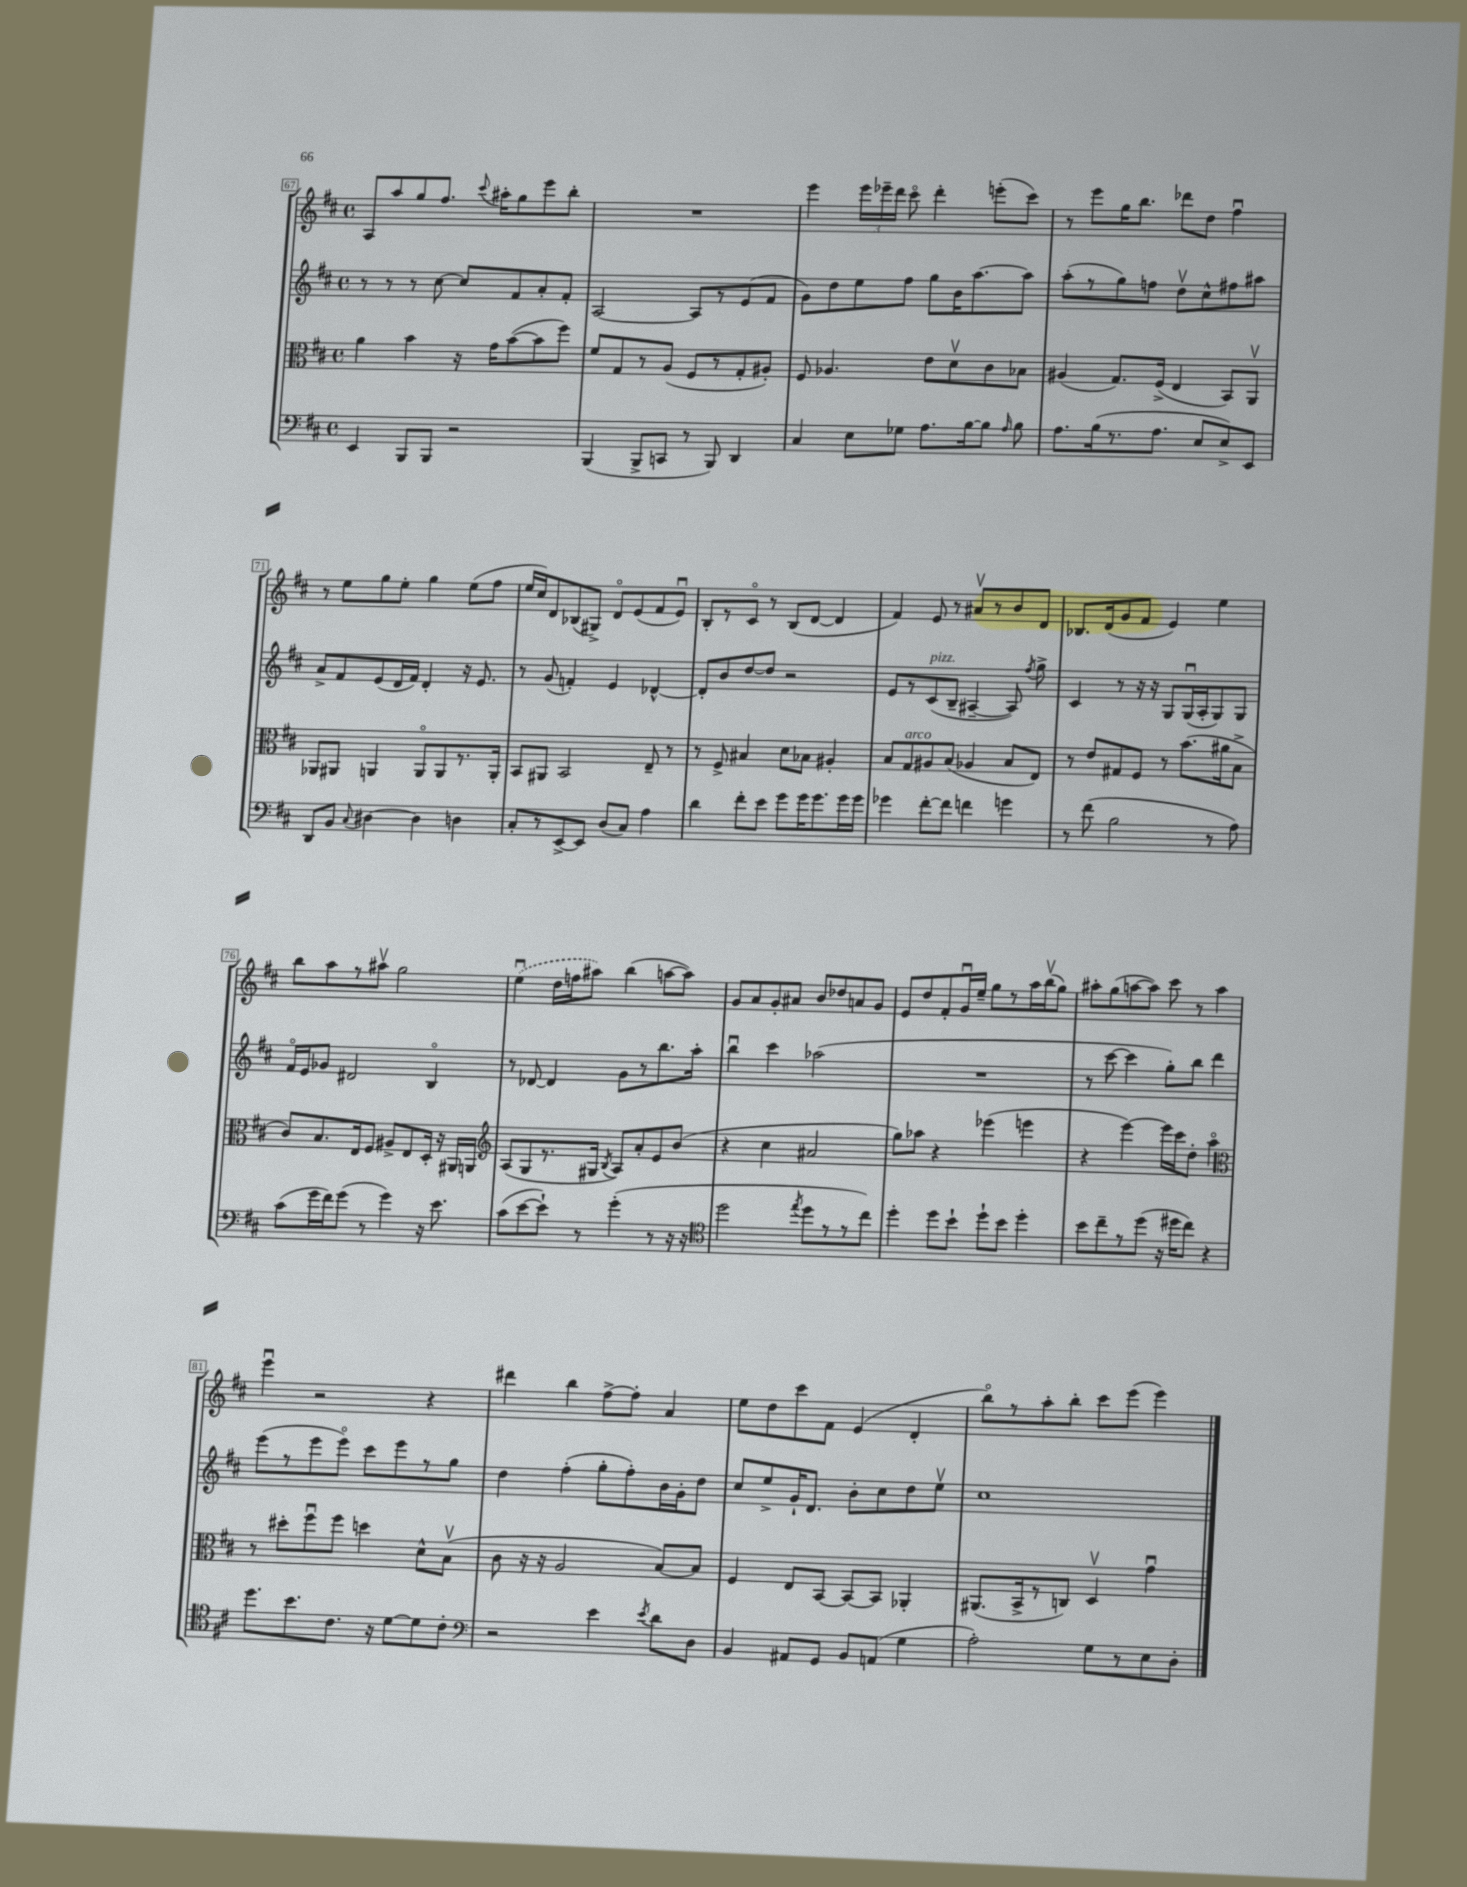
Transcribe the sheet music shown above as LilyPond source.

<<
\new StaffGroup <<
\new Staff = "s0" {
    \clef treble \key d \major \defaultTimeSignature \time 4/4
    \autoBeamOff a8[ a''8 g''8 fis''8.] \appoggiatura { cis'''8 } ais''16[-. g''8 e'''8 b''8]-. |
    R1 |
    e'''4 \tuplet 3/2 { e'''16[ ees'''16-- d'''16] } cis'''8\flageolet d'''4-. e'''8[-.( cis'''8]) |
    r8 e'''8[ g''16 b''8.] des'''8[ d''8] fis''4\downbow |
    r8 e''8[ g''8 e''8]-. g''4 e''8[( fis''8] |
    e''16[ cis''16) d'8 bes8( gis8]->) d'8[\flageolet e'8( fis'8 e'8]\downbow) |
    b8[-. r8 cis'8]\flageolet r8 b8[( d'8]~ d'4 |
    fis'4) e'8 r8 ais'8[\upbow r8 b'8 d'8] |
    bes8.[ d'16( g'8 fis'8] e'4) e''4 |
    b''8[ a''8 r8 ais''8]\upbow g''2 |
    \once \slurDashed e''4\downbow( d''16[ f''16 ais''8]) b''4( a''8[~ a''8]) |
    g'8[ a'8 g'8-. ais'8] b'8[ des''8 a'8 g'8] |
    e'8[ d''8 fis'8-. g'16\downbow e''16]-- g''8[ r8 a''16 b''16\upbow( g''8]) |
    ais''8[-. g''8( a''8~ a''8]) cis'''8 r8 a''4 |
    e'''4\downbow r2 r4 |
    dis'''4 b''4 fis''8[~-> fis''8]-. a'4 |
    e''8[ d''8 cis'''8 fis'8] e'4( d'4-. |
    b''8[\flageolet) r8 a''8-. b''8]-. cis'''8[ e'''8]( e'''4) \bar "|." |
}
\new Staff = "s1" {
    \clef treble \key d \major \defaultTimeSignature \time 4/4
    \autoBeamOff r8 r8 r8 cis''8~ cis''8[ fis'8 a'8-. fis'8]-. |
    a2~ a8[ r8 e'8( fis'8] |
    g'8[) d''8 e''8 fis''8] g''8[ b'16 a''8.~ a''8] |
    a''8[-.( r8 g''8) f''8] d''8[\upbow cis''8-^ fis''8 ais''8] |
    a'8[-> fis'8 e'8( d'16 fis'16]) d'4-. r16 e'8. |
    r8 g'8( f'4-.) e'4 des'4~-^ |
    des'8[-. b'8 d''8~ d''8] r2 |
    e'8[ r8 cis'8^\markup { \italic "pizz." }( b8]-- ais4~-- ais8) \acciaccatura { fis''8 } g''8-> |
    cis'4 r8 r16 r16 g8[ g16\downbow( a16-. g8) g8] |
    fis'16[\flageolet e'16 ges'8] dis'2 b4\flageolet |
    r8 des'8~ des'4 g'8[ r8 b''8. a''16]-. |
    b''4\downbow cis'''4 aes''2( |
    R1 |
    r8 cis'''8~ cis'''4 g''8[-.) b''8] d'''4 |
    e'''8[( r8 e'''8 e'''8]\flageolet) cis'''8[ e'''8 r8 g''8] |
    d''4 fis''4-.( g''8[-. fis''8-.) b'16 g'16-. d''8] |
    cis''8[ e''8-> g'16-! d'8.] b'8[-. cis''8 d''8 e''8]\upbow |
    cis''1 \bar "|." |
}
\new Staff = "s2" {
    \clef alto \key d \major \defaultTimeSignature \time 4/4
    \autoBeamOff a'4 b'4 r16 g'16[ b'8~( b'8 fis''8]) |
    fis'8[ g8 r8 a8]( fis8[ r8 g8-. ais8]-.) |
    fis8 aes4. e'8[ d'8\upbow cis'8 bes8] |
    ais4( g8.[) fis16]->( e4 b,8[) a,8]\upbow |
    aes,8[ ais,8] a,4 a,8[\flageolet a,8 r8. a,16]-. |
    b,8[ ais,8] b,2 e8-- r8 |
    r8 fis8-> bis4 d'8[ bes8] ais4-. |
    b8[ g8^\markup { \italic "arco" } ais8 b8]( aes4 b8[ e8]) |
    r8 e'8[ gis8 fis8] r8 b'8.[( ais'16 b8]-> |
    cis'8[) b8. e16 fis8] ais8[-> e8 d16]-. r16 ais,16[ a,16] |
    \clef treble a8[( g8 r8. gis16] \acciaccatura { b8 } a8[) a'8-. e'8 b'8]( |
    r4 cis''4 ais'2 |
    g''8[) aes''8] r4 ees'''4( e'''4 |
    r4 e'''4~) e'''16[ cis'''16 d''8]-. a''4\flageolet |
    \clef alto r8 dis''8[-. fis''8\downbow fis''8] d''4 d'8[-^ b8]\upbow( |
    cis'8 r16 r16 a2 b8[~) b8] |
    fis4 e8[ b,8]~ b,8[~ b,8] aes,4-. |
    ais,8.[( b,16-> r8 c8]) d4\upbow g'4\downbow \bar "|." |
}
\new Staff = "s3" {
    \clef bass \key d \major \defaultTimeSignature \time 4/4
    \autoBeamOff e,4 b,,8[ b,,8] r2 |
    b,,4( b,,8[-> c,8] r8 b,,8) d,4 |
    cis4 e8[ ges8] a8.[ b16~ b8] \grace { a16 } b8 |
    a8.[ b16( r8. a8.] e8[ e8->) e,8] |
    d,8[ b,8] \appoggiatura { cis8 } dis4~ dis4 d4 |
    cis8[-. r8 e,8~-> e,8] d8[( cis8]) a4 |
    d'4 fis'8[-. e'8] g'8[ g'16 g'8. g'16 g'16] |
    ges'4 fis'8[~-. fis'8] f'4 g'4 |
    r8 fis'8( b2 r8 a8) |
    cis'8[( g'16 fis'16) g'8]( r8 g'4) r16 e'8. |
    cis'8[( e'8~ e'8]-!) r8 g'4-.( r8 r16 r16 |
    \clef tenor d''2 \acciaccatura { e''8 } d''8[ r8 r8 cis''8]) |
    d''4-. d''8[ b'8]-! d''8[-! b'8] d''4-. |
    b'8[ cis''8-- r8 d''8]( r16 dis''16[ cis''8]) r4 |
    d''8.[ b'8. cis'8.] r16 d'8[~ d'8 cis'8]-. |
    \clef bass r2 e'4 \acciaccatura { e'8 } d'8[ d8] |
    b,4 ais,8[ g,8] b,8[ a,8]( g4 |
    a2-.) g8[ r8 e8 d8]-. \bar "|." |
}
>>
>>
\layout { \context { \Score currentBarNumber = #67 \override BarNumber.stencil = #(make-stencil-boxer 0.1 0.3 ly:text-interface::print) } }
